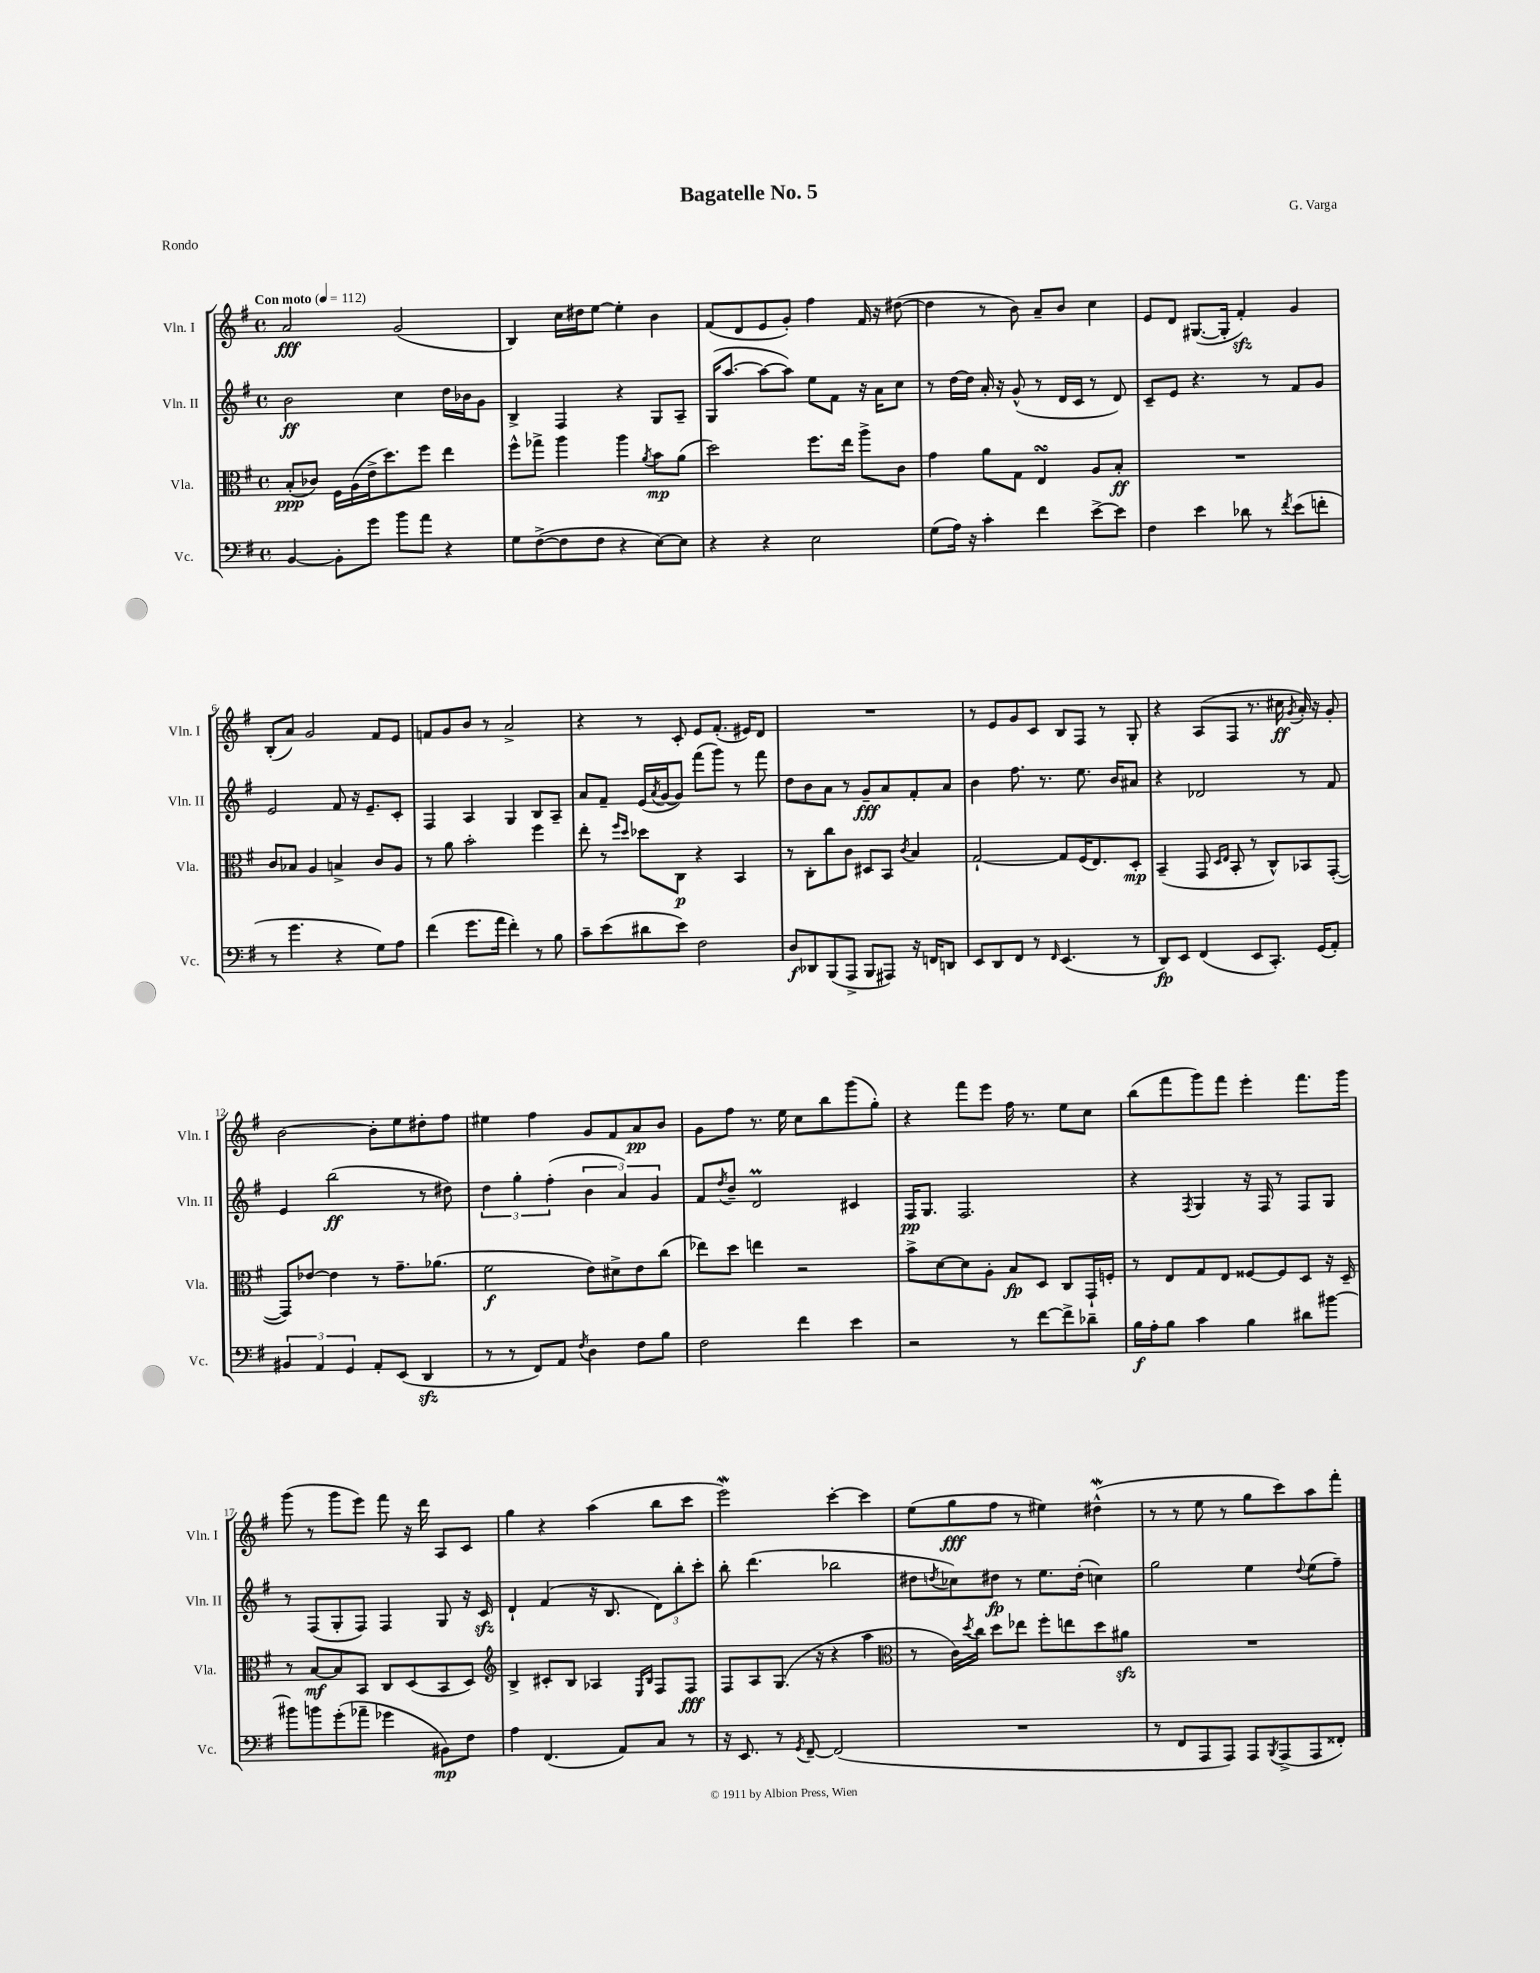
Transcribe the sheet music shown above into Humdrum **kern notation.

**kern	**kern	**kern	**kern
*staff4	*staff3	*staff2	*staff1
*clefF4	*clefC3	*clefG2	*clefG2
*k[f#]	*k[f#]	*k[f#]	*k[f#]
*M4/4	*M4/4	*M4/4	*M4/4
*met(c)	*met(c)	*met(c)	*met(c)
*MM112	*MM112	*MM112	*MM112
[4BB	(8B'	2b	2a
.	8c-)	.	.
8BB']	16F#	.	.
.	(16A	.	.
8g	16e^	.	.
.	8.dd)	.	.
8b	.	4cc	(2g
8a	8ff#	.	.
4r	4ee	16dd	.
.	.	16b-	.
.	.	8g	.
=	=	=	=
8G	8ff#^^	4B^	4B)
([8F#^	8gg-^	.	.
8F#]	4aa	4F#	16cc
.	.	.	16dd#
8F#	.	.	[8ee
4r	4aa	4r	4ee']
.	8qa	.	.
[8E)	8b	8G	4b
8E]	(8a	8A~	.
=	=	=	=
4r	2dd)	(16G	(8f#
.	.	[8.aa	.
.	.	.	8d
4r	.	8aa_	8e
.	.	8aa])	8g')
2E	8.ff#	8ee	4ff#
.	.	8f#	.
.	16ee	.	.
.	8aa^	16r	16f#
.	.	16a	16r
.	8c	8cc	([8dd#
=	=	=	=
(8G	4g	8r	4dd#]
16A)	.	[16dd	.
16r	.	16dd]	.
4c'	8a	16a'	8r
.	.	16r	.
.	8G	(8g^^	8b)
4f#	4E	8r	8a~
.	.	16d	8b
.	.	16c	.
[8e^	8A	8r	4cc
8e]	8B'	8d)	.
=	=	=	=
4F#	1r	8c~	8e
.	.	8e	8d
4e	.	4.r	([8.G#
.	.	.	16G#']
8d-	.	.	4f#')
8r	.	8r	.
8qf#	.	.	.
(8e	.	8f#	4g
8f'	.	8g	.
=	=	=	=
8r	8c	2e	(8B'
4.g	8B-	.	8a)
.	4A	.	2g
4r	4B^	8f#	.
.	.	16r	.
.	.	8.e~	.
8G)	8c	.	8f#
8A	8A	8c'	8e
=	=	=	=
(4f#	8r	4F#	8f
.	8a	.	8g
8.g	2b'	4A	8b
.	.	.	8r
16a	.	.	.
4f#')	.	4G	2a^
8r	4ff#	8B	.
8B	.	8A~	.
=	=	=	=
8c~	8ee'	8a	4r
(8e	8r	8f#~	.
.	16qqff#	.	.
.	16qqdd	.	.
8d#	8dd-	(16e	8r
.	.	8qa	.
.	.	[16g	.
8e)	8C	8g])	8c'
2F#	4r	(8fff#	8e
.	.	8ggg)	(8.f#'
.	4BB	8r	.
.	.	.	16e#)
.	.	8fff#	8d
=	=	=	=
8D	8r	8dd	1r
8DD-	8C'	8b	.
(8BBB	8cc	8a	.
8AAA^	8c	8r	.
8BBB	8D#	8g~	.
8AAA#)	8BB	8a	.
.	8qc	.	.
16r	4B	8f#'	.
16FF	.	.	.
8DD	.	8a	.
=	=	=	=
8EE	[2G`	4b	8r
8DD	.	.	8e
8FF#	.	8.ff#	8g
8r	.	.	8c
.	.	8.r	.
16qqFF#	.	.	.
(4.EE	8G]	.	8B
.	(16F#	8.ee	8F#
.	8.E)	.	.
.	.	.	8r
.	.	16b	.
8r	8D'	8a#	8G'
=	=	=	=
8DD)	(4BB~	4r	4r
8EE	.	.	.
(4FF#	8GG	2d-	(8A
.	16qqD	.	.
.	16qqE	.	.
.	8BB'	.	8F#
8EE	8r	.	8.r
8.CC')	8C^^)	.	.
.	.	.	16cc#
.	.	.	8qg
.	8BB-	8r	16a')
(16GG	.	.	16r
8AA')	([8GG'	8f#	8g'
=	=	=	=
6BB#	8GG])	4e	[2b
.	[8e-	.	.
6AA	.	.	.
.	4e-]	(2bb	.
6GG	.	.	.
8AA'	8r	.	8b']
(8EE	8.g~	.	8ee
4DD	.	8r	8dd#'
.	(8.a-	.	.
.	.	8dd#)	8ff#
=	=	=	=
8r	2f#	6dd	4ee#
8r	.	.	.
.	.	6gg'	.
8FF#)	.	.	4ff#
.	.	(6ff#'	.
8AA	.	.	.
8qF#	.	.	.
4D	8e)	6b	8g
.	8d#^	.	8f#
.	.	6a)	.
8F#	8e	.	8a
.	.	6g	.
8B	(8cc	.	8b
=	=	=	=
2F#	8ee-)	8f#	8g
.	.	8qdd	.
.	8dd	8b~	8ff#
.	4ee	2d	8.r
.	.	.	16ee
4f#	2r	.	8cc
.	.	.	8bb
4e	.	4c#	(8ggg
.	.	.	8gg')
=	=	=	=
2r	8b^	16F#	4r
.	.	8.G	.
.	[8d	.	.
.	8d]	2.F#	8fff#
.	8A'	.	8eee
8r	8B	.	16ff#
.	.	.	8.r
[8f#	8D	.	.
8f#^]	8C	.	8ee
8d-~	16GG`	.	8cc
.	16F'	.	.
=	=	=	=
16B	8r	4r	(8bb
16A'	.	.	.
8B	8E	.	8fff#
.	.	8qF#	.
4c	8G	4G	8ggg)
.	8E	.	8fff#
4B	[8F##	16r	4eee'
.	.	16F#	.
.	8F##]	8r	.
8d#	8D	8F#	8.fff#
[8b#	16r	8G	.
.	16D~	.	16ggg
=	=	=	=
8b#]	8r	8r	(8ggg
8b	[8B	(8F#	8r
(8g'	8B]	8G'	8ggg
8a-~	8BB	8F#)	8eee)
4g-	8C	4F#	8fff#
.	(8D	.	16r
.	.	.	16ddd
8BB#)	8BB	8G	8A
8F#	8D)	16r	8c
.	.	16c	.
=	=	=	=
*	*clefG2	*	*
4A	4B^	4d`	4gg
(4.FF#	8c#'	(4f#	4r
.	8B	.	.
.	4A-	16r	(4aa
.	.	8.B	.
8AA)	.	.	.
.	16qqE	.	.
.	16qqB	.	.
8C	8F#	12d)	8bb
.	.	12bb'	.
8r	8F#	.	8ccc
.	.	12ccc'	.
=	=	=	=
16r	8F#	8bb'	2eee)
8.EE	.	.	.
.	8A	(4.ddd	.
8r	(8.G	.	.
8qGG	.	.	.
[8FF#~	.	.	.
.	16r	.	.
(2FF#]	4r	2bb-	[4ccc'
.	4aa	.	4ccc]
=	=	=	=
*	*clefC3	*	*
1r	8r	8dd#	(8ee
.	.	8qdd	.
.	16c)	8cc-)	8gg
.	8qdd	.	.
.	16cc	.	.
.	8dd	8dd#	8ff#
.	8ee-	8r	8r
.	8ff#'	8.ee	4ee#)
.	8ee	.	.
.	.	(16dd#'	.
.	8dd	4cc)	(4dd#^^
.	8a#	.	.
=	=	=	=
8r	1r	2gg	8r
8FF#	.	.	8r
8AAA	.	.	8ee
8AAA)	.	.	8r
8AAA	.	4ee	8gg
8qBBB	.	.	.
(8AAA^	.	.	8ccc)
.	.	8qqdd	.
8AAA	.	(8ee	8aa
8FF##')	.	8ff#~)	8fff#'
==	==	==	==
*-	*-	*-	*-
